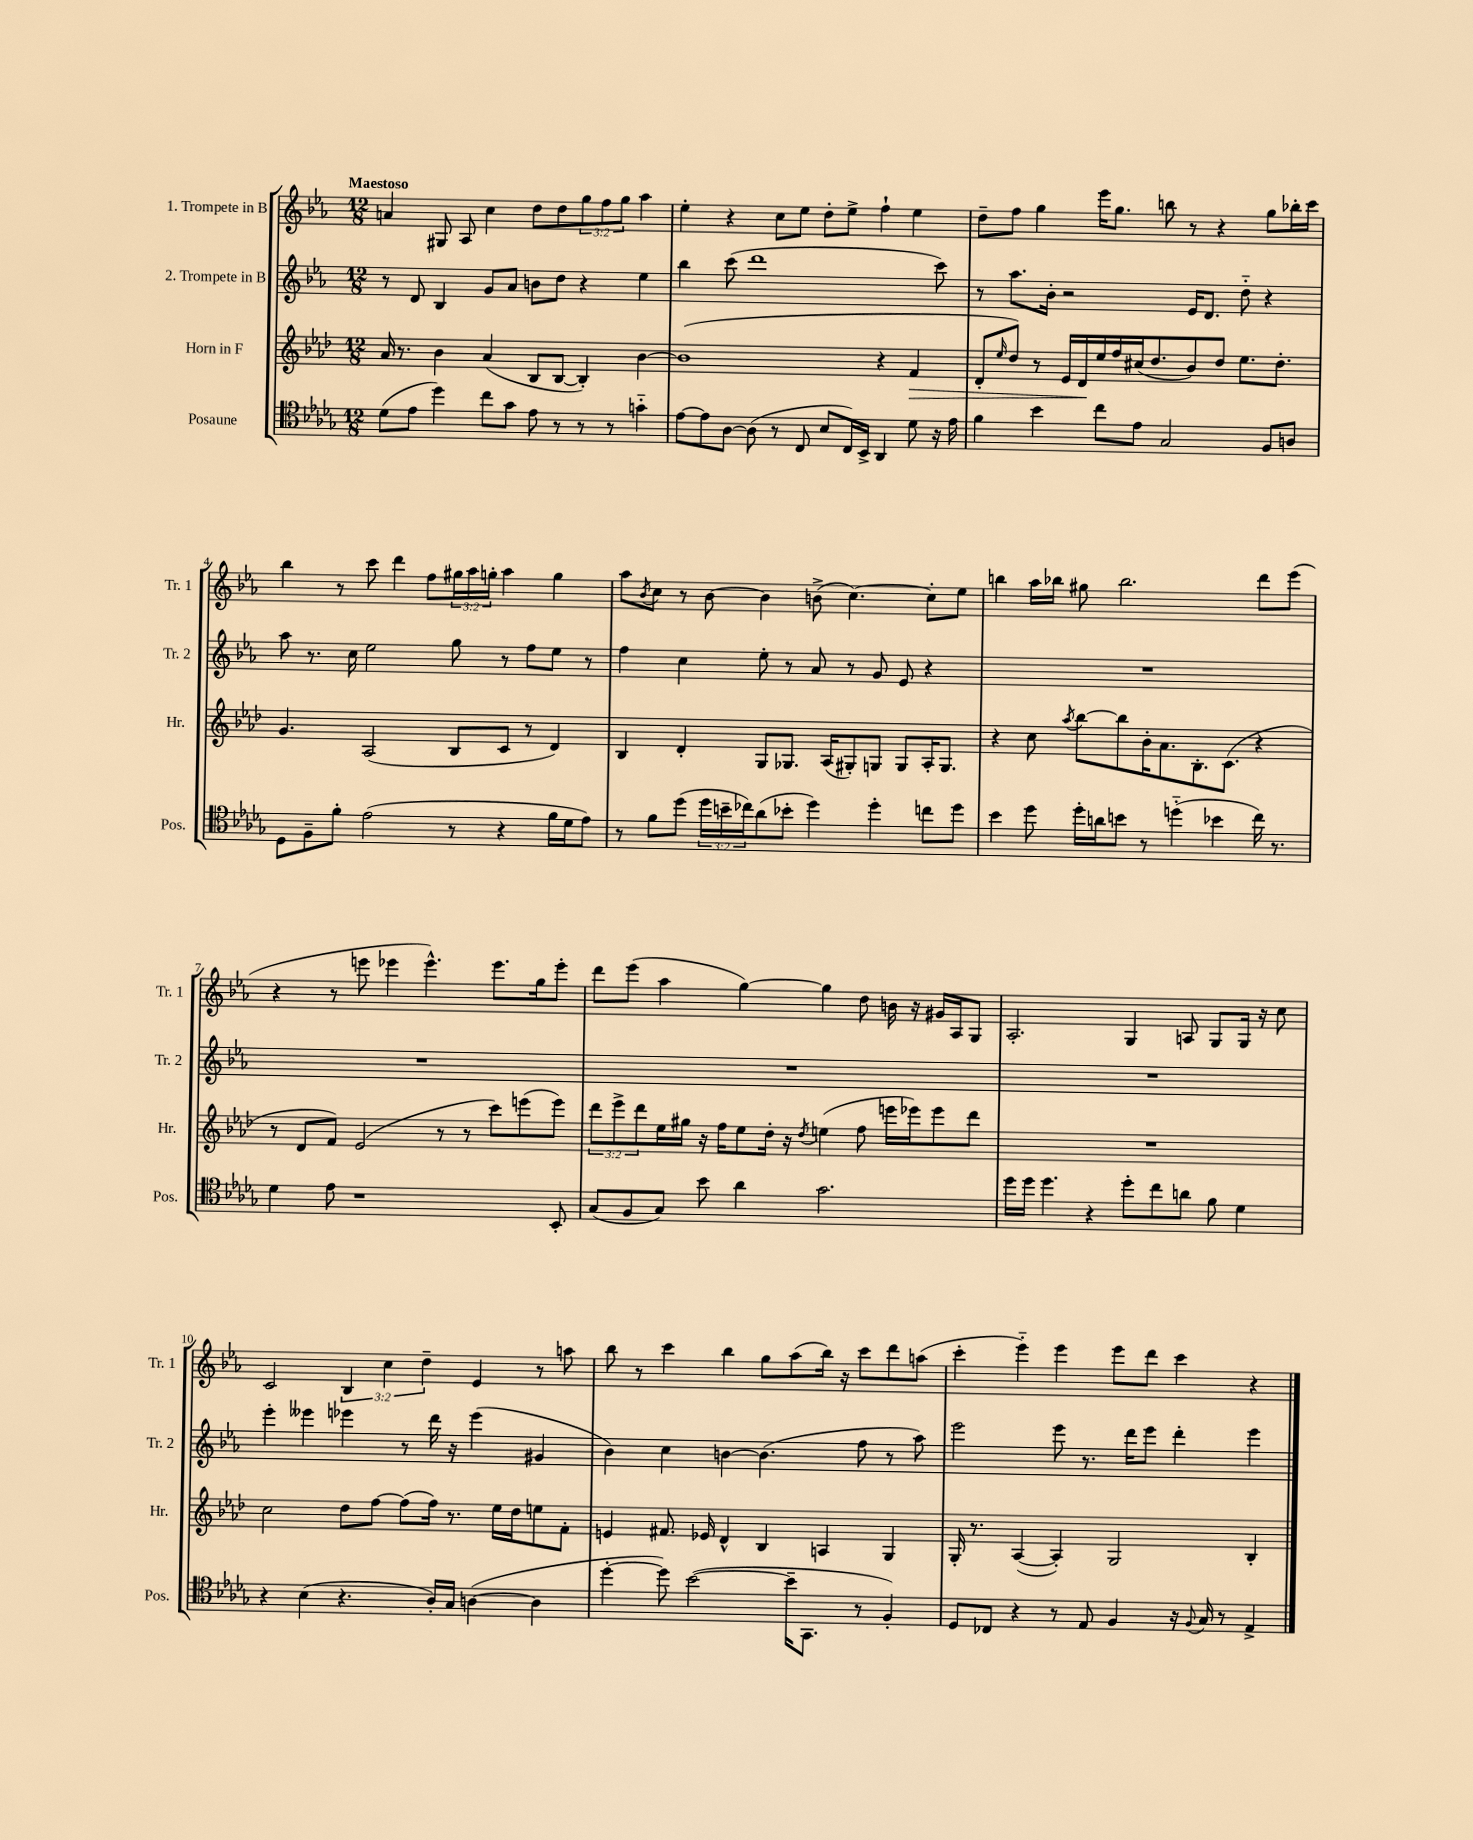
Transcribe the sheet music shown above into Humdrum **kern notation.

**kern	**kern	**kern	**kern
*staff4	*staff3	*staff2	*staff1
*clefC4	*clefG2	*clefG2	*clefG2
*k[b-e-a-d-g-]	*k[b-e-a-d-]	*k[b-e-a-]	*k[b-e-a-]
*M12/8	*M12/8	*M12/8	*M12/8
(8d-	16a-	8r	4a
.	8.r	.	.
8e-	.	8d	.
4dd-)	4b-	4B-	8G#
.	.	.	8A-
8cc	(4a-	8g	4cc
8g-	.	8a-	.
8e-	8B-	8b	8dd
8r	[8B-	8dd	8dd
8r	4B-'])	4r	12gg
.	.	.	12ff
8r	.	.	.
.	.	.	12gg
4g'~	[4b-	4ee-	4aa-
=	=	=	=
[8e-	(1b-]	4bb-	4ee-'
8e-]	.	.	.
[8A-	.	(8ccc	4r
(8A-]	.	1ddd	.
8r	.	.	8cc
8C	.	.	8ee-
8B-	.	.	8dd'
16C)	.	.	8ee-^
16BB-^	.	.	.
4AA-	4r	.	4ff`
8d-	4f	.	4ee-
16r	.	8ccc)	.
16e-	.	.	.
=	=	=	=
4f	8d-'	8r	8dd~
.	16qqee-	.	.
.	8dd-)	8.aa-	8ff
4b-	8r	.	4gg
.	.	16b-'	.
.	16e-	2r	.
.	16d-	.	.
8cc	16ee-	.	16eee-
.	16ff	.	8.gg
8e-	(16cc#	.	.
.	8.dd-	.	.
2G-	.	.	8bb
.	8b-)	16e-	8r
.	.	8.d	.
.	8dd-	.	4r
.	8.ee-	8dd'~	.
8F	.	4r	8gg
.	8.dd-'	.	.
8A	.	.	16bb-'
.	.	.	16ccc
=	=	=	=
8D-	4.g	8aa-	4bb-
8F~	.	8.r	.
8f'	.	.	8r
.	.	16cc	.
(2e-	(2A-	2ee-	8ccc
.	.	.	4ddd
.	.	.	8ff
8r	8B-	8gg	24gg#
.	.	.	24aa-
.	.	.	24gg'
4r	8c	8r	4aa-
.	8r	8ff	.
16f	4d-)	8ee-	4gg
16d-	.	.	.
8e-)	.	8r	.
=	=	=	=
8r	4B-	4ff	8aa-
.	.	.	8qb-
8f	.	.	8cc
(8dd-	4d-'	4cc	8r
24dd-	.	.	[8b-
24b~	.	.	.
24cc-)	.	.	.
(8a-	8G	8ee-'	4b-]
8b-'	8.G-	8r	.
4dd-)	.	8a-	(8b^
.	(16A-	.	.
.	8G#')	8r	[4.cc)
4dd-'	8G	8g	.
.	8G	8e-	.
8cc	16A-'	4r	8cc']
.	8.G	.	.
8dd-	.	.	8ee-
=	=	=	=
4b-	4r	1.r	4bb
8dd-	8cc	.	16aa-
.	.	.	16bb-
.	8qaa-	.	.
16dd-'	[8bb-	.	8gg#
16a	.	.	.
8b	8bb-]	.	2.bb-
8r	16b-'	.	.
.	8.a-	.	.
(4dd'~	.	.	.
.	8.B-'	.	.
4b-	.	.	.
.	(8.c	.	.
16cc)	4r	.	8ddd
8.r	.	.	.
.	.	.	(8eee-
=	=	=	=
4d-	8r	1.r	4r
.	8d-	.	.
8e-	8f)	.	8r
1r	(2e-	.	8eee
.	.	.	4eee-
.	.	.	4.eee-^^)
.	8r	.	.
.	8r	.	.
.	8ccc)	.	8.eee-
.	(8eee	.	.
.	.	.	16gg
8BB-'	8eee)	.	8eee-'
=	=	=	=
(8G-	12ddd-	1.r	8ddd
.	12eee-^	.	.
8F	.	.	(8eee-
.	12ddd-	.	.
8G-)	16ee-	.	4aa-
.	16gg#	.	.
8b-	16r	.	.
.	16ff	.	.
4a-	8ee-	.	[4gg)
.	16dd-'	.	.
.	16r	.	.
.	8qdd-	.	.
2.g-	(4ee	.	4gg]
.	8ff	.	8dd
.	16eee	.	16b
.	16eee-)	.	16r
.	8eee-	.	16g#
.	.	.	16A-
.	8ddd-	.	8G
=	=	=	=
16dd-	1.r	1.r	2.A-'
16dd-	.	.	.
4.dd-	.	.	.
4r	.	.	.
8dd-'	.	.	4G
8cc	.	.	.
8a	.	.	8A
8f	.	.	8G
4d-	.	.	16G
.	.	.	16r
.	.	.	8cc
=	=	=	=
4r	2cc	4eee-'	2c
(4B-	.	4eee--	.
4.r	8dd-	4eee-	6B-
.	[8ff	.	.
.	.	.	6cc
.	(8ff]	8r	.
.	.	.	6dd~
16A-')	16ff)	16ddd	.
16G-	8.r	16r	.
([4A	.	(4eee-	4e-
.	16ee-	.	.
.	16dd-	.	.
4A]	8ee	4g#	8r
.	8f'	.	8aa
=	=	=	=
[4dd-'	4e	4b-)	8bb-
.	.	.	8r
8dd-])	8.f#	4cc	4ccc
([2b-	.	.	.
.	16e-	.	.
.	4d-^^	[4b	4bb-
.	4B-	(4.b]	8gg
16b-~]	.	.	(8aa-
8.GG-	.	.	.
.	4A	.	16bb-)
.	.	.	16r
8r	.	8ff	8ccc
4F')	4G	8r	8ddd
.	.	8aa-)	(8aa
=	=	=	=
8D-	16G'	2eee-	4ccc'
.	8.r	.	.
8C-	.	.	.
4r	([4A-	.	4eee-'~)
8r	4A-'])	8eee-	4eee-
8E-	.	8.r	.
4F	2G	.	8eee-
.	.	16ddd	.
.	.	8eee-	8ddd
16r	.	4ddd'	4ccc
8qqF	.	.	.
16G-	.	.	.
8r	.	.	.
4E-^	4B-'	4eee-	4r
==	==	==	==
*-	*-	*-	*-
